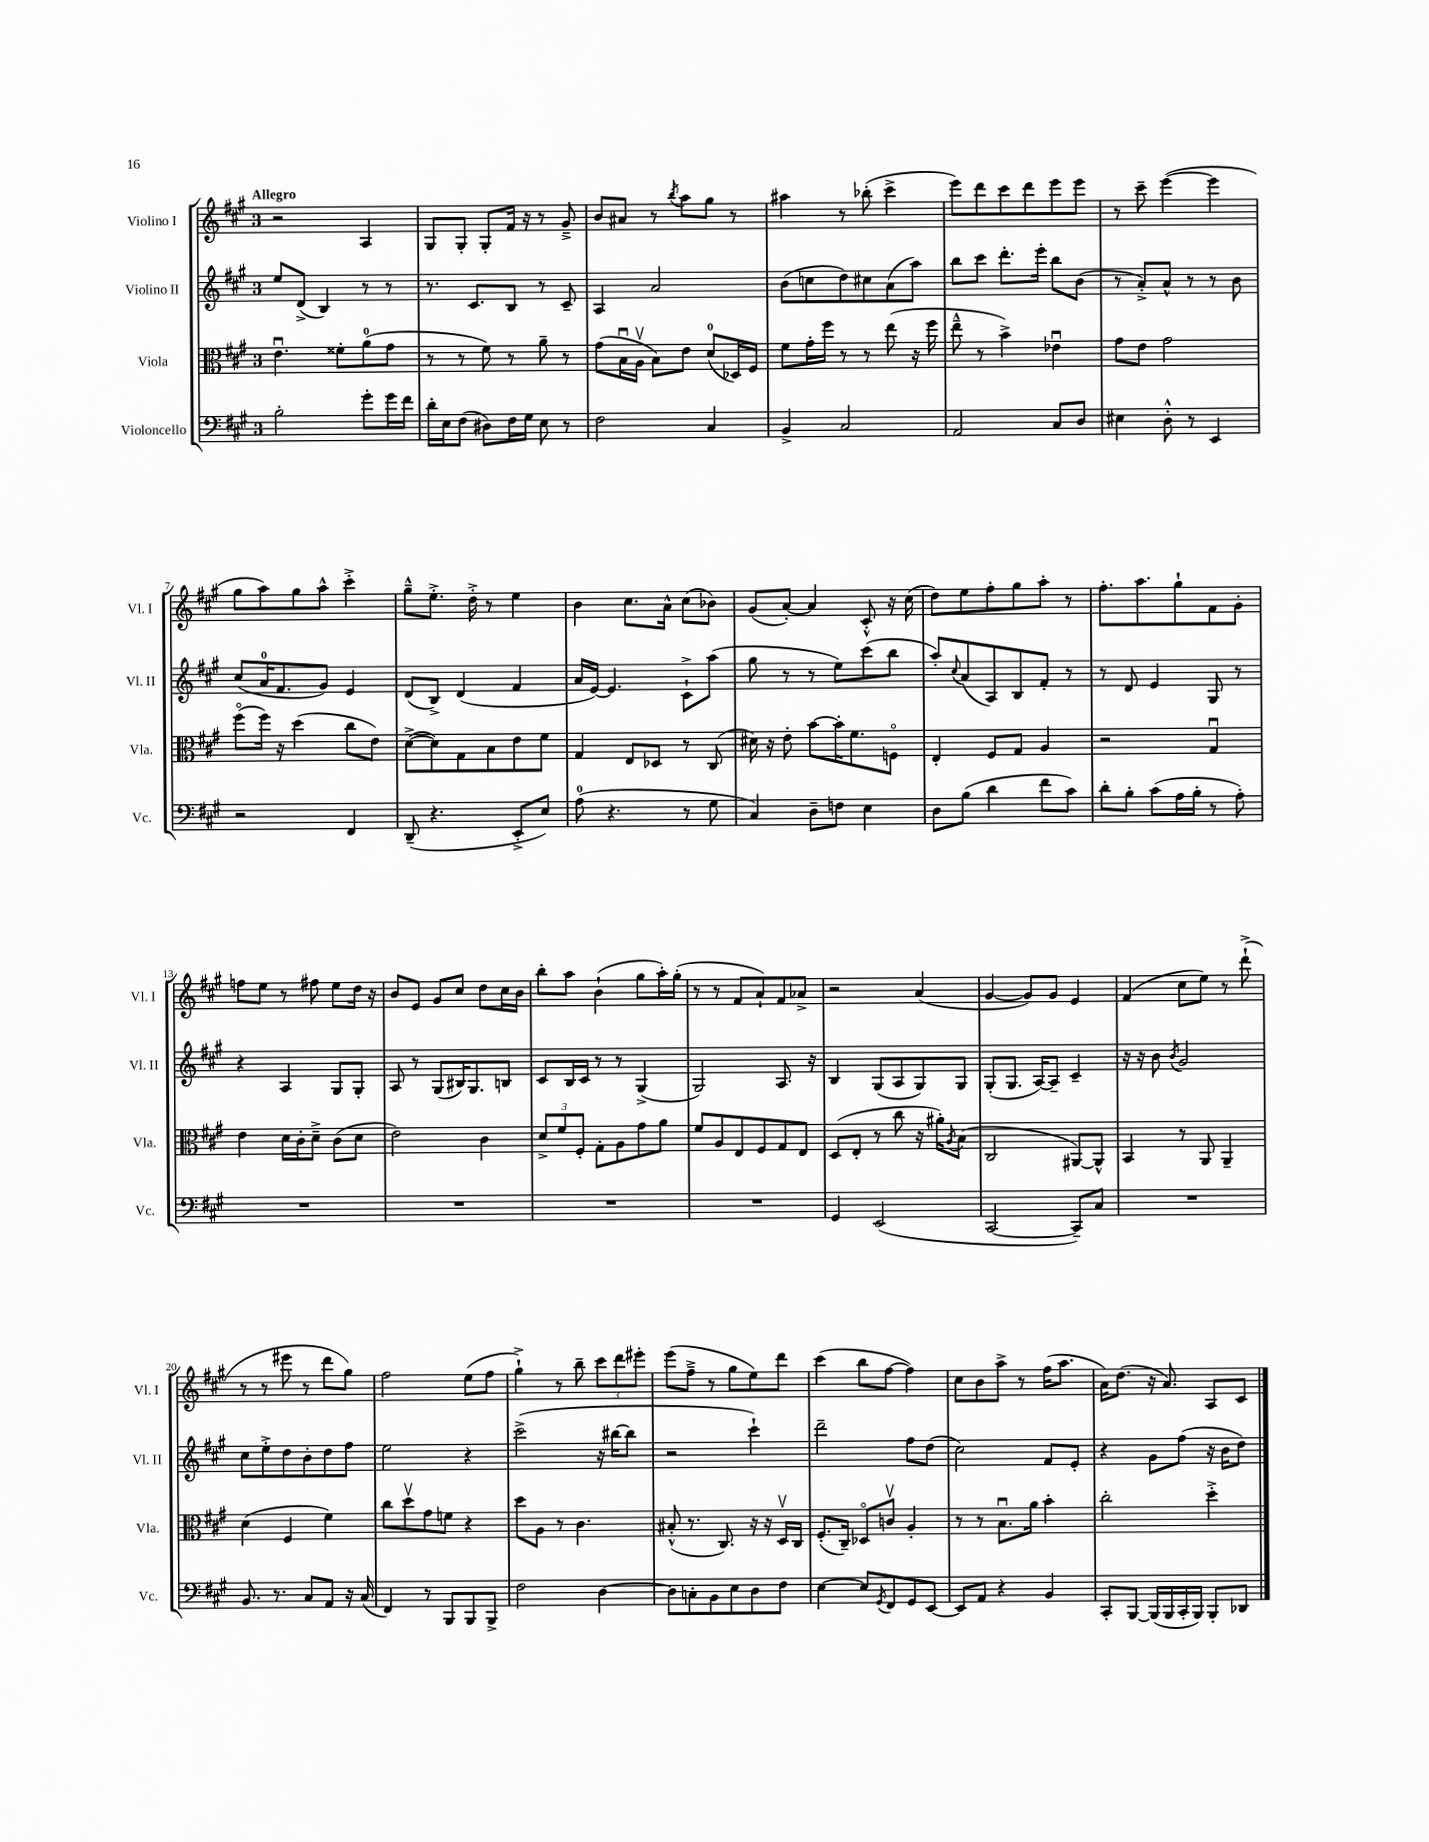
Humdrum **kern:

**kern	**kern	**kern	**kern
*staff4	*staff3	*staff2	*staff1
*clefF4	*clefC3	*clefG2	*clefG2
*k[f#c#g#]	*k[f#c#g#]	*k[f#c#g#]	*k[f#c#g#]
*M3/4	*M3/4	*M3/4	*M3/4
2B'	4.eu	8ee	2r
.	.	(8d^	.
.	.	4B)	.
.	8f##'	.	.
8g#'	(8a	8r	4A
16g#	8g#	8r	.
16f#	.	.	.
=	=	=	=
16d'	8r	8.r	8G#
16E	.	.	.
(8F#	8r	.	8G#'
.	.	8.c#	.
8D#)	8f#)	.	8G#'
16F#	8r	8B	16f#
16G#	.	.	16r
8E	8a~	8r	8r
8r	8r	8c#~	8g#~^
=	=	=	=
2F#	(8g#	4A	8b
.	16Bu	.	8a#
.	16Av	.	.
.	8B)	2a	8r
.	.	.	8qbb
.	8e	.	8aa
4C#	(8d	.	8gg#
.	16D-)	.	8r
.	16F#	.	.
=	=	=	=
4BB^	8f#	(8b	4aa#
.	16g#'	8cc	.
.	16ff#	.	.
2C#	8r	8dd)	8r
.	8r	8cc#	(8bb-'
.	(8ee	(8a	4ccc#^
.	16r	8aa)	.
.	16ff#	.	.
=	=	=	=
2AA	8ee~^^	8bb	8eee)
.	8r	8ccc#	8ddd
.	4b^)	8.ddd'	8ccc#
.	.	.	8ddd
.	.	16eee'	.
8C#	4e-u	8bb	8eee
8D	.	(8b	8eee
=	=	=	=
4E#	8g#	8r	8r
.	8e	8a'^)	8ccc#~
8D'^^	2g#	8a^^	([4eee
8r	.	8r	.
4EE	.	8r	4eee]
.	.	8b	.
=	=	=	=
2r	(8ff#o	(8cc#	8gg#
.	16ff#)	16a	8aa)
.	16r	8.f#	.
.	(4dd	.	8gg#
.	.	8g#)	8aa^^
4FF#	8cc#	4e	4ccc#'^
.	8e)	.	.
=	=	=	=
(8DD~	([8d^	(8d	8gg#~^^
4.r	8d])	8B^)	8.ee'^
.	8G#	(4d	.
.	.	.	16dd'^
.	8B	.	8r
8EE'^	8e	4f#	4ee
8E)	8f#	.	.
=	=	=	=
(8A	4G#	16a	4b
.	.	[16e)	.
4.r	.	4.e]	.
.	8E	.	8.cc#
.	8D-	.	.
.	.	.	16a^^
8r	8r	8c#`^	(8cc#
8G#	(8C#	(8aa	8b-)
=	=	=	=
4C#)	16d#)	8gg#	(8g#
.	16r	.	.
.	8e'	8r	[8a')
8D~	[8b	8r	4a]
8F	16b']	8ee)	.
.	8.f#	.	.
4E	.	(8ccc#	8c#'^^
.	8Fo	8bb	16r
.	.	.	(16cc#
=	=	=	=
8D	4E'	8aa')	8dd)
.	.	8qqcc#	.
(8B	.	(8a	8ee
4d	8F#	8A)	8ff#'
.	8G#	8B	8gg#
8f#	4A	8f#'	8aa'
8c#)	.	8r	8r
=	=	=	=
8d'	2r	8r	8.ff#'
8B'	.	8d	.
.	.	.	8.aa
(8c#	.	4e	.
16A	.	.	8gg#`
16B'	.	.	.
8r	4G#u	8G#	8f#
8A')	.	8r	8g#'
=	=	=	=
2.r	4e	4r	8ff
.	.	.	8ee
.	16d	4A	8r
.	16c#'	.	.
.	8d~^	.	8ff#
.	(8c#	8G#	8ee
.	8d	8G#'	16dd
.	.	.	16r
=	=	=	=
2.r	2e)	8A	8b
.	.	8r	8e
.	.	(8G#	8g#
.	.	16B#)	8cc#
.	.	8.G#	.
.	4c#	.	8dd
.	.	8B	16cc#
.	.	.	16b
=	=	=	=
2.r	12d^	8c#	8bb'
.	12f#	.	.
.	.	16B	8aa
.	12F#'	.	.
.	.	16c#	.
.	8G#'	8r	(4b`
.	8A	8r	.
.	8g#	(4G#^	8gg#
.	8a	.	16aa')
.	.	.	(16gg#'
=	=	=	=
2.r	8f#	2G#)	8r
.	8A	.	8r
.	8E	.	8f#
.	8F#	.	8a`)
.	8G#	8.A	8f#
.	8E	.	8a-^
.	.	16r	.
=	=	=	=
4GG#	(8D	4B	2r
.	8E'	.	.
(2EE	8r	(8G#	.
.	8cc#	8A	.
.	16r	8G#)	(4a
.	16a#')	.	.
.	8qA	.	.
.	(8B	8G#	.
=	=	=	=
[2CC#	2C#	(8G#'	[4g#
.	.	8.G#	.
.	.	.	8g#])
.	.	[16A)	.
.	.	8A~]	8g#
8CC#~])	[8AA#)	4c#~	4e
8C#	8AA#^^]	.	.
=	=	=	=
2.r	4BB	16r	(4f#
.	.	16r	.
.	.	8b	.
.	.	8qb	.
.	8r	2g#	8cc#
.	8AA	.	8ee)
.	4AA~	.	8r
.	.	.	(8ddd`^
=	=	=	=
8.BB	(4d	8cc#	8r
.	.	8ee'^	8r
8.r	.	.	.
.	4F#	8dd	8eee#
8C#	.	8b'	8r
8AA	4f#)	8dd	8ddd
16r	.	8ff#	8gg#)
(16C#	.	.	.
=	=	=	=
4FF#)	8cc#	2ee	2ff#
.	8ddv	.	.
8r	8g#	.	.
8BBB	8f	.	.
8BBB	4r	4r	(8ee
8BBB^	.	.	8ff#
=	=	=	=
2F#	8dd	(2ccc#^	4gg#`^)
.	8A	.	.
.	8r	.	8r
.	4.c#	.	8bb~
[4D	.	16r	12ccc#
.	.	[16bb#	.
.	.	.	12ddd
.	.	8bb#]	.
.	.	.	12eee#'
=	=	=	=
8D]	(8B#'^^	2r	(8eee
8C'	8.r	.	8ff#~^
8BB	.	.	8r
.	8.C#)	.	.
8E	.	.	8gg#
8D	16r	4ccc#`)	8ee)
.	16r	.	.
8F#	16Dv	.	8ddd
.	16C#	.	.
=	=	=	=
[4E	(8.F#'	2ddd~	(4ccc#
.	16C#~)	.	.
8E]	8D-o	.	8bb
8qGG#	.	.	.
8FF#	8cv	.	[8ff#
8GG#	4A'	8ff#	4ff#])
[8EE	.	(8dd	.
=	=	=	=
8EE]	8r	2cc#)	8cc#
8AA	8r	.	8b
4r	8.Bu	.	8aa^
.	.	.	8r
.	16a	.	.
4BB	4b'	8f#	(16ff#
.	.	.	8.aa
.	.	8e'	.
=	=	=	=
8CC#'	2cc#'	4r	16a)
.	.	.	(8.dd
[8BBB	.	.	.
(16BBB]	.	8g#	16r
16BBB	.	.	8.a)
16CC#'	.	(8ff#	.
16BBB)	.	.	.
8BBB'	4dd'^	16r	8A
.	.	16b	.
8DD-	.	8dd)	8c#
==	==	==	==
*-	*-	*-	*-
